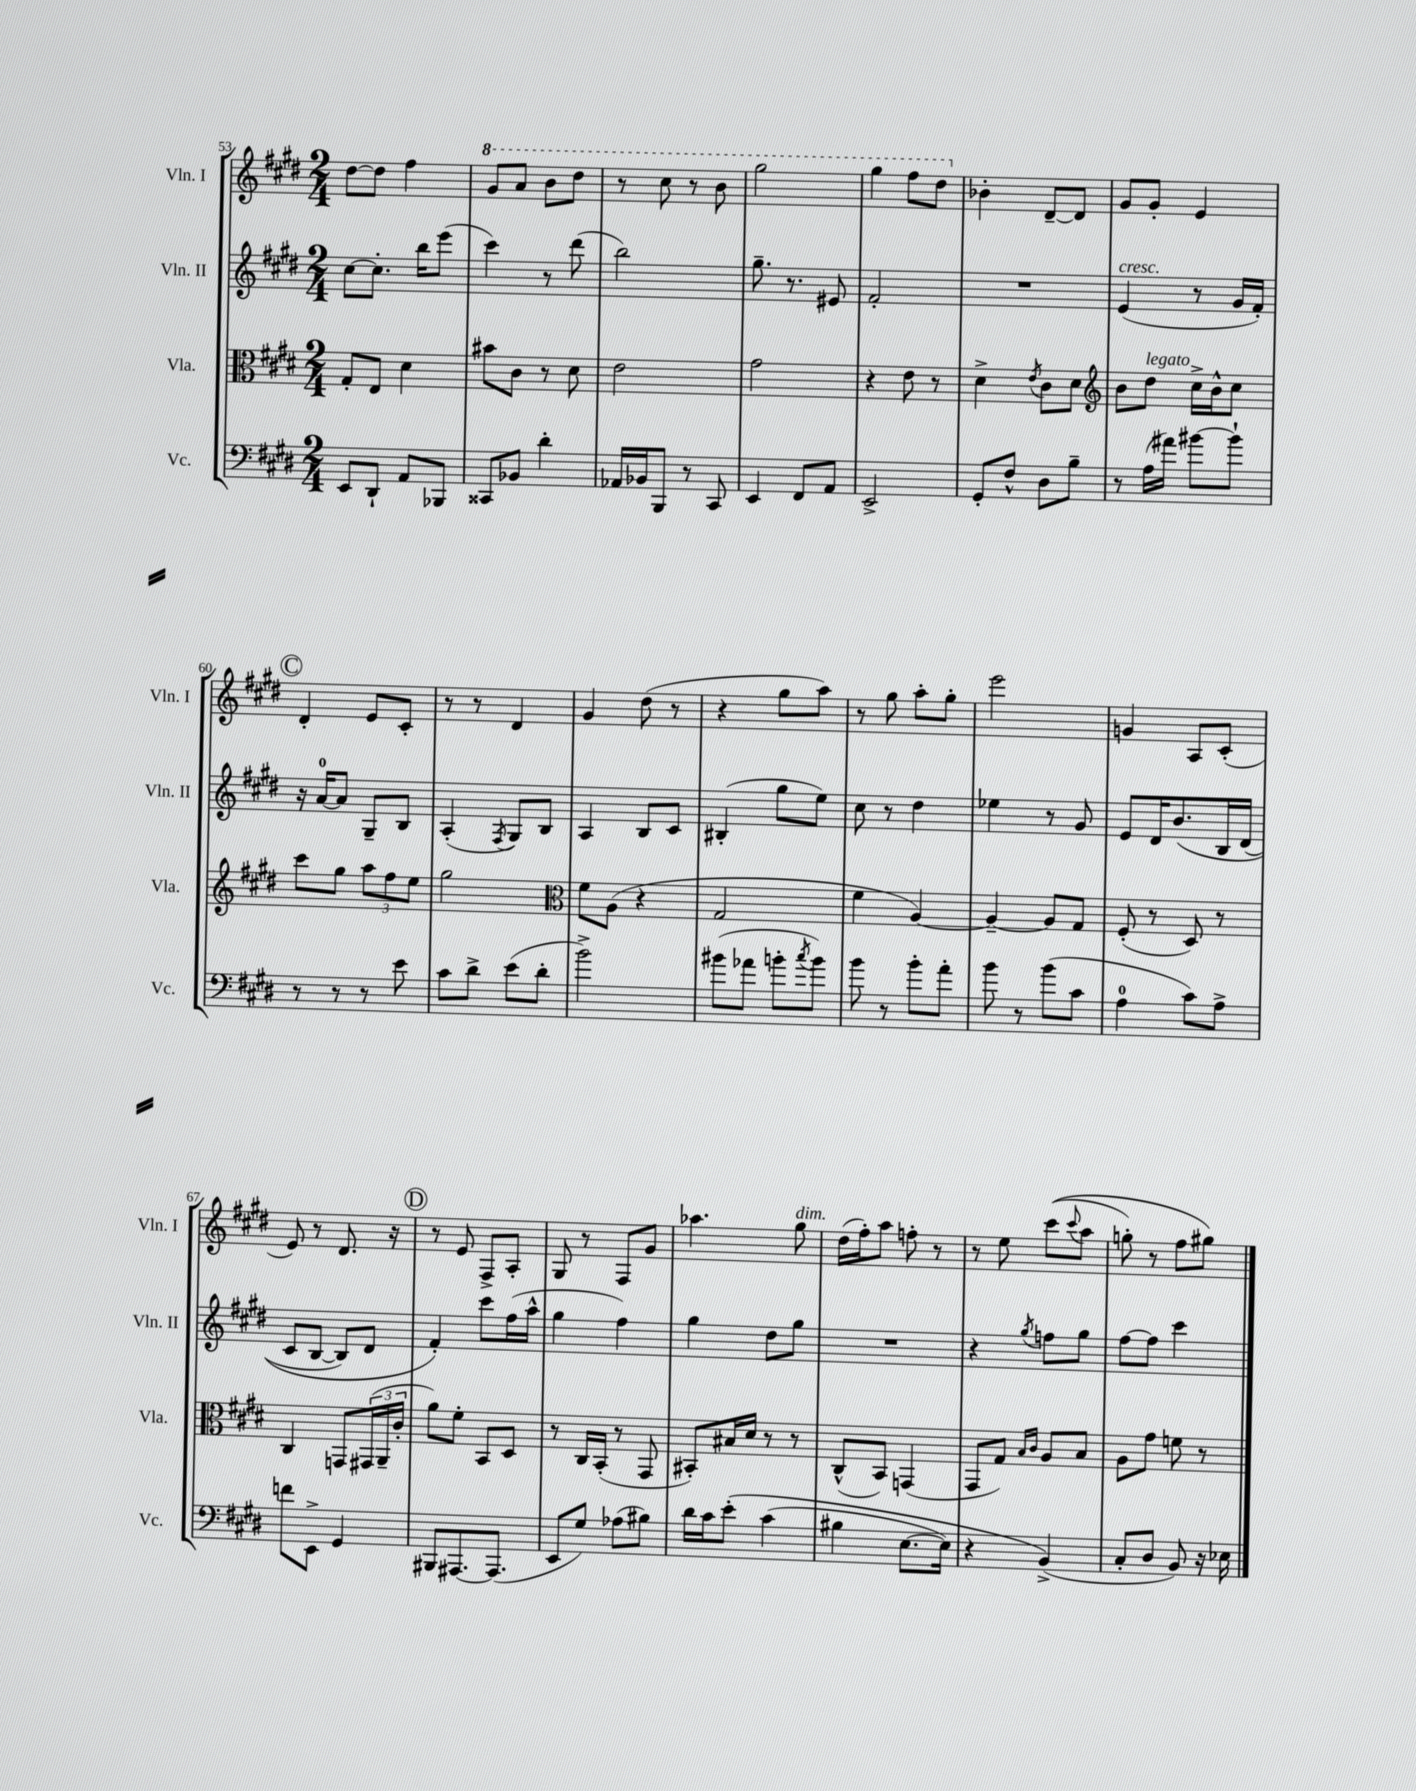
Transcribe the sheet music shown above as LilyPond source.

<<
\new StaffGroup <<
\new Staff = "s0" \with { instrumentName = "Vln. I" shortInstrumentName = "Vln. I" } {
    \clef treble \key e \major \numericTimeSignature \time 2/4
    dis''8~ dis''8 fis''4 |
    \ottava #1 gis''8 a''8 b''8 dis'''8 |
    r8 cis'''8 r8 b''8 |
    gis'''2 |
    gis'''4 fis'''8 dis'''8 \ottava #0 |
    bes'4-. dis'8~-- dis'8 |
    gis'8 gis'8-. e'4 |
    \mark \markup { \circle "C" } dis'4-. e'8 cis'8-. |
    r8 r8 dis'4 |
    gis'4 dis''8( r8 |
    r4 gis''8 a''8) |
    r8 gis''8 a''8-. gis''8-. |
    e'''2 |
    g'4 a8 cis'8-.( |
    e'8) r8 dis'8. r16 |
    \mark \markup { \circle "D" } r8 e'8 fis8-> a8-. |
    gis8 r8 fis8 gis'8 |
    aes''4. gis''8^\markup { \italic "dim." } |
    dis''16( fis''16-.) a''8 f''8-. r8 |
    r8 e''8 cis'''8(\( \appoggiatura { cis'''8 } a''8 |
    g''8-.) r8 fis''8 gis''8\) \bar "|." |
}
\new Staff = "s1" \with { instrumentName = "Vln. II" shortInstrumentName = "Vln. II" } {
    \clef treble \key e \major \numericTimeSignature \time 2/4
    cis''8~ cis''8.-. b''16 e'''8( |
    cis'''4) r8 dis'''8( |
    b''2) |
    gis''8.-- r8. eis'8 |
    fis'2-. |
    R2 |
    e'4^\markup { \italic "cresc." }( r8 gis'16 fis'16-.) |
    \mark \markup { \circle "C" } r16 a'16-0~ a'8 gis8-- b8 |
    a4-.( \acciaccatura { fis8 } gis8) b8 |
    a4 b8 cis'8 |
    bis4-.( gis''8 e''8) |
    cis''8 r8 dis''4 |
    ees''4 r8 gis'8 |
    e'8 dis'16 b'8.\( b16 dis'16( |
    cis'8 b8~ b8) dis'8 |
    \mark \markup { \circle "D" } fis'4-.\) cis'''8 fis''16( a''16-^ |
    gis''4 fis''4) |
    gis''4 dis''8 gis''8 |
    R2 |
    r4 \acciaccatura { gis''8 } f''8 gis''8 |
    fis''8~ fis''8 cis'''4 \bar "|." |
}
\new Staff = "s2" \with { instrumentName = "Vla." shortInstrumentName = "Vla." } {
    \clef alto \key e \major \numericTimeSignature \time 2/4
    gis8-. e8 dis'4 |
    bis'8 cis'8 r8 dis'8 |
    e'2 |
    gis'2 |
    r4 e'8 r8 |
    dis'4-> \acciaccatura { e'8 } cis'8 dis'8 |
    \clef treble b'8 dis''8^\markup { \italic "legato" } cis''16-> b'16-^ cis''8 |
    \mark \markup { \circle "C" } cis'''8 gis''8 \tuplet 3/2 { a''8 fis''8 e''8 } |
    gis''2 |
    \clef alto fis'8 a8( r4 |
    gis2 |
    fis'4 a4~) |
    a4~-- a8 gis8 |
    fis8-.( r8 dis8) r8 |
    cis4 g,8 \tuplet 3/2 { gis,16( a,16-- cis'16-. } |
    \mark \markup { \circle "D" } a'8) fis'8-. b,8 dis8 |
    r8 cis16 b,16-.( r8 gis,8 |
    bis,8-.) bis16 dis'16 r8 r8 |
    cis8-^( b,8) g,4( |
    gis,8 gis8) \grace { b16 cis'16 } a8 b8 |
    a8 gis'8 f'8 r8 \bar "|." |
}
\new Staff = "s3" \with { instrumentName = "Vc." shortInstrumentName = "Vc." } {
    \clef bass \key e \major \numericTimeSignature \time 2/4
    e,8 dis,8-! a,8 bes,,8 |
    cisis,8 bes,8 dis'4-. |
    aes,16 bes,16 b,,8 r8 cis,8 |
    e,4 fis,8 a,8 |
    e,2-> |
    gis,8-. fis8-^ dis8 b8-- |
    r8 a16( ais'16) bis'8~ bis'8-! |
    \mark \markup { \circle "C" } r8 r8 r8 e'8 |
    cis'8 dis'8-> e'8( dis'8-. |
    b'2->) |
    bis'8( aes'8 b'8-. \acciaccatura { cis''8 } b'8) |
    b'8 r8 b'8-. a'8-. |
    b'8 r8 b'8( cis'8 |
    a4-0 cis'8) a8-> |
    f'8 e,8-> gis,4 |
    \mark \markup { \circle "D" } bis,,8 ais,,8.~ ais,,8.( |
    e,8 gis8) aes8( bis8) |
    dis'16 cis'16 e'8-.\( cis'4( |
    bis4 e8.~ e16) |
    r4 b,4->(\) |
    cis8-. dis8 b,8) r16 ees16 \bar "|." |
}
>>
>>
\layout { \context { \Score currentBarNumber = #53 } }
